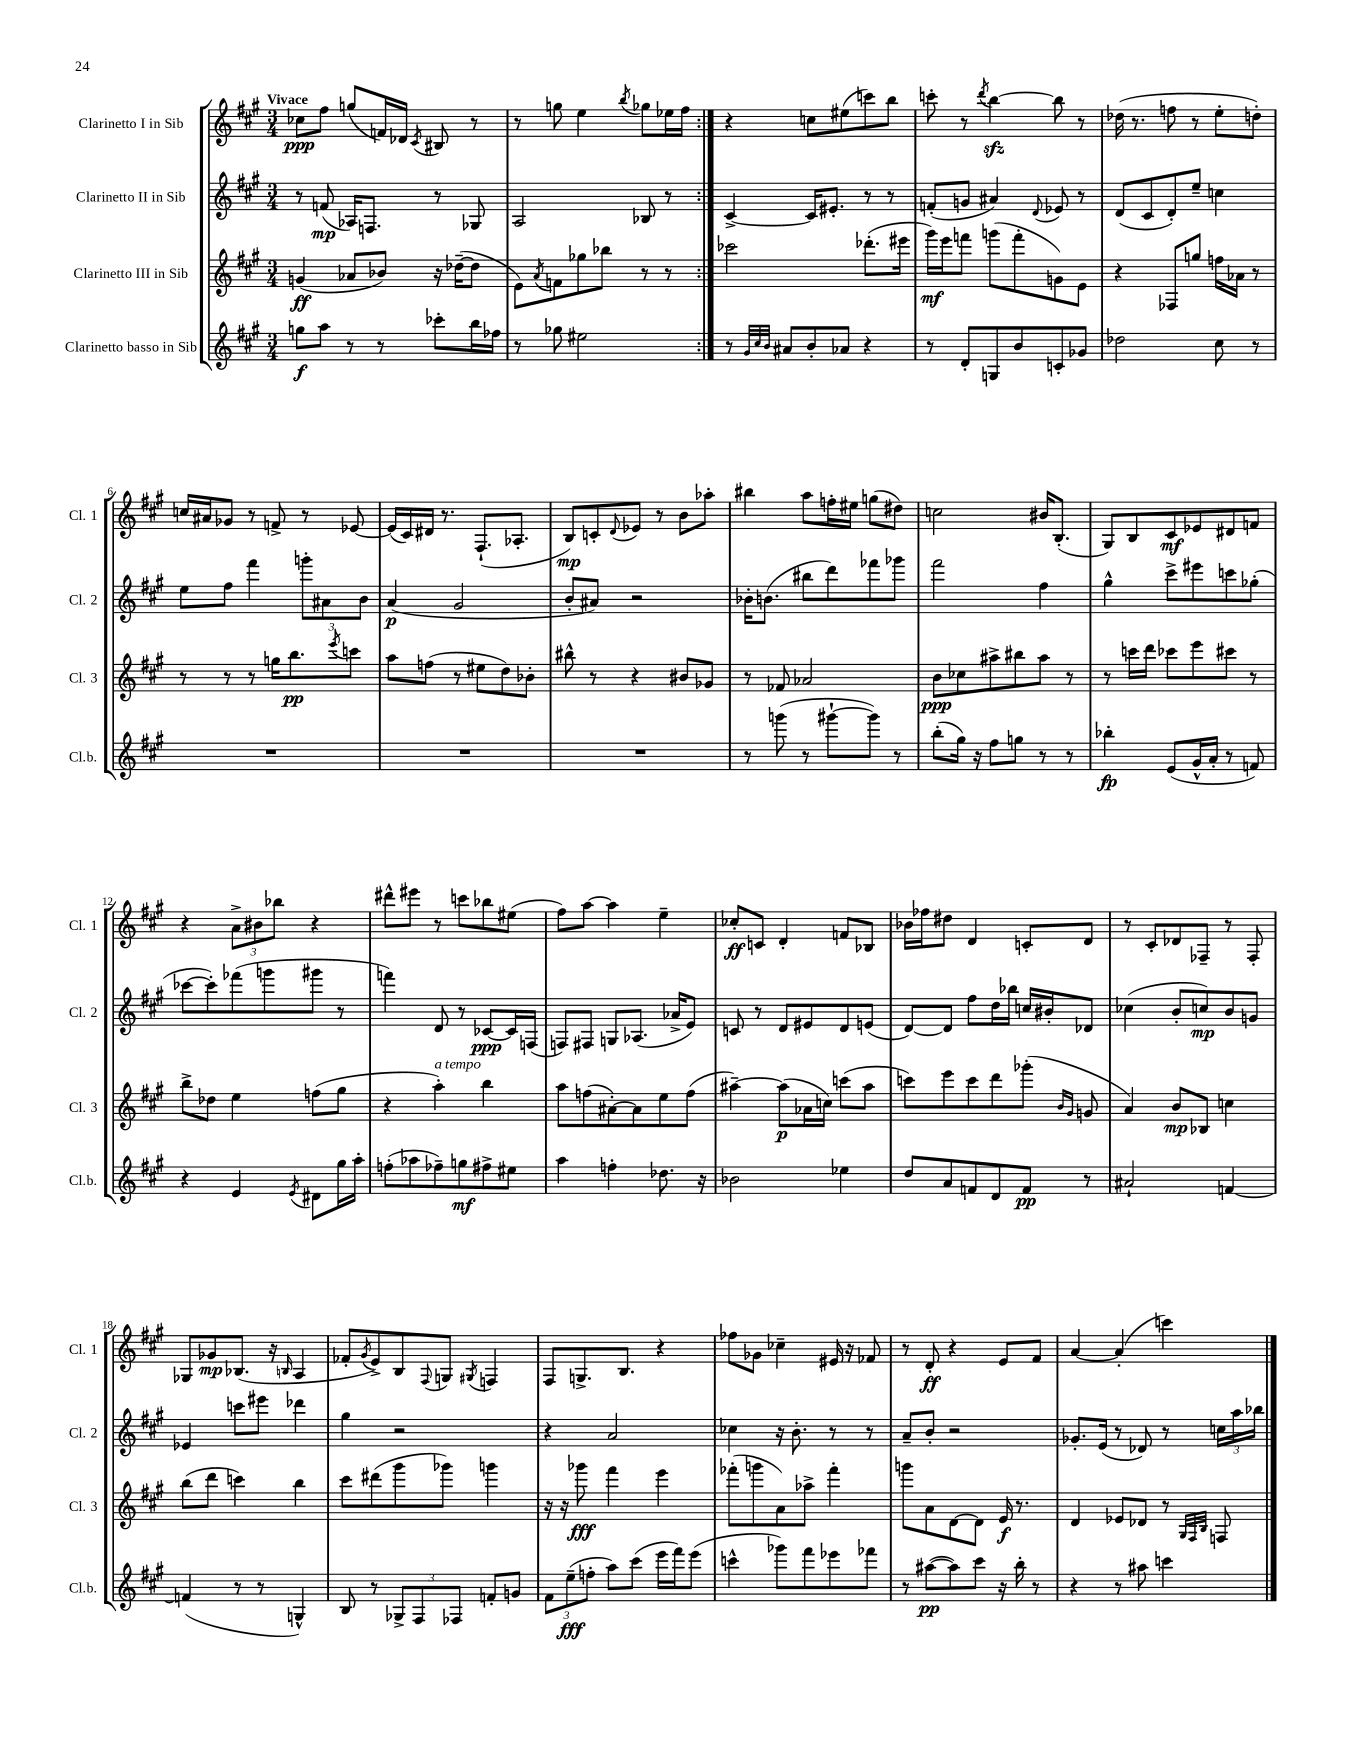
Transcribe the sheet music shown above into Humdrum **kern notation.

**kern	**dynam	**kern	**dynam	**kern	**dynam	**kern	**dynam
*part4	*part4	*part3	*part3	*part2	*part2	*part1	*part1
*staff4	*staff4	*staff3	*staff3	*staff2	*staff2	*staff1	*staff1
*I"Clarinetto basso in Sib	*	*I"Clarinetto III in Sib	*	*I"Clarinetto II in Sib	*	*I"Clarinetto I in Sib	*
*I'Cl.b.	*	*I'Cl. 3	*	*I'Cl. 2	*	*I'Cl. 1	*
*clefG2	*	*clefG2	*	*clefG2	*	*clefG2	*
*k[f#c#g#]	*	*k[f#c#g#]	*	*k[f#c#g#]	*	*k[f#c#g#]	*
*M3/4	*	*M3/4	*	*M3/4	*	*M3/4	*
=1	=1	=1	=1	=1	=1	=1	=1
!	!	!	!	!	!	!LO:TX:a:B:t=Vivace	!
8ggn\L	f	(4gn/	ff	8r	.	8cc-X\L	ppp
8aa\J	.	.	.	(8fn/	mp	8ff#\J	.
8r	.	8a-X/L	.	16A-X/KL)	.	(8ggn/L	.
.	.	.	.	8.Fn/J	.	.	.
8r	.	8b-X/J)	.	.	.	16fn/L)	.
.	.	.	.	.	.	16d-X/JJ	.
.	.	.	.	.	.	8qc#/	.
8ccc-X'\L	.	16r	.	8r	.	8B#X/	.
.	.	([16dd-X~\KL	.	.	.	.	.
16bb\L	.	8dd-\J]	.	8G-X/	.	8r	.
16ff-X\JJ	.	.	.	.	.	.	.
=2	=2	=2	=2	=2	=2	=2	=2
8r	.	8e\L)	.	2A/	.	8r	.
.	.	8qa/	.	.	.	.	.
8gg-X\	.	8fn\	.	.	.	8ggn\	.
2ee#X\	.	8gg-X\	.	.	.	4ee\	.
.	.	8bb-X\J	.	.	.	.	.
.	.	.	.	.	.	8qbb/	.
.	.	8r	.	8B-X/	.	8gg-X\L	.
.	.	8r	.	8r	.	16ee-X\L	.
.	.	.	.	.	.	16ff#\JJ	.
=3:|!	=3:|!	=3:|!	=3:|!	=3:|!	=3:|!	=3:|!	=3:|!
8r	.	2ccc-X\	.	[4c#^/	.	4r	.
32qqg#/LLL	.	.	.	.	.	.	.
32qqcc#/	.	.	.	.	.	.	.
32qqb/JJJ	.	.	.	.	.	.	.
8a#X/L	.	.	.	.	.	.	.
8b'/	.	.	.	16c#/KL]	.	8ccn\L	.
.	.	.	.	8.e#X'/J	.	.	.
8a-X/J	.	.	.	.	.	(8ee#X\	.
4r	.	(8.ddd-X'\L	.	8r	.	8cccn\)	.
.	.	.	.	8r	.	8bb\J	.
.	.	16eee#X\Jk	.	.	.	.	.
=4	=4	=4	=4	=4	=4	=4	=4
8r	.	16ggg#\LL)	mf	(8fn'/L	.	8cccn'\	.
.	.	16eee\J	.	.	.	.	.
8d'/L	.	8fffn\J	.	8gn/J	.	8r	.
.	.	.	.	.	.	8qddd/	.
8Gn/	.	(8gggn\L	.	4a#X/)	.	[4bbzz\	.
8b/	.	8fff'\	.	.	.	.	.
.	.	.	.	8qqd/	.	.	.
8cn'/	.	8gn\)	.	8e-X/	.	8bb\]	.
8g-X/J	.	8e\J	.	8r	.	8r	.
=5	=5	=5	=5	=5	=5	=5	=5
2dd-X\	.	4r	.	(8d/L	.	(16dd-X\	.
.	.	.	.	.	.	8.r	.
.	.	.	.	8c#/	.	.	.
.	.	8F-X/L	.	8d'/)	.	8ffn\	.
.	.	8ggn/J	.	8ee~/J	.	8r	.
8cc#\	.	16ffn\LL	.	4ccn\	.	8ee'\L	.
.	.	16a-X\JJ	.	.	.	.	.
8r	.	8r	.	.	.	8ddn'\J)	.
!!LO:LB:g=z
=6	=6	=6	=6	=6	=6	=6	=6
2.r	.	8r	.	8ee\L	.	16ccn/LL	.
.	.	.	.	.	.	16a#X/J	.
.	.	8r	.	8ff#\J	.	8g-X/J	.
.	.	8r	.	4fff#\	.	8r	.
.	.	16ggn\KL	.	.	.	8fn^/	.
.	.	8.bb\	pp	.	.	.	.
.	.	.	.	12gggn'\L	.	8r	.
.	.	.	.	12a#X\	.	.	.
.	.	8qeee/	.	.	.	.	.
.	.	8cccn\J	.	.	.	[8e-X/	.
.	.	.	.	12b\J	.	.	.
=7	=7	=7	=7	=7	=7	=7	=7
2.r	.	8aa\L	.	(4a/	p	(16e-/LL]	.
.	.	.	.	.	.	16c#/)	.
.	.	(8ffn\J	.	.	.	16d#X/JJ	.
.	.	.	.	.	.	8.r	.
.	.	8r	.	2g#/	.	.	.
.	.	8ee#X\L	.	.	.	(8.F#`/L	.
.	.	8dd\)	.	.	.	.	.
.	.	.	.	.	.	8.A-X'/J	.
.	.	8b-X'\J	.	.	.	.	.
=8	=8	=8	=8	=8	=8	=8	=8
2.r	.	8bb#X^^\	.	8b'/L	.	8B/L)	mp
.	.	8r	.	8a#X/J)	.	8cn'/	.
.	.	.	.	.	.	8qqd/	.
.	.	4r	.	2r	.	8e-X/J	.
.	.	.	.	.	.	8r	.
.	.	8b#X/L	.	.	.	8b\L	.
.	.	8g-X/J	.	.	.	8aa-X'\J	.
=9	=9	=9	=9	=9	=9	=9	=9
8r	.	8r	.	16b-X'\KL	.	4bb#X\	.
.	.	.	.	(8.bn\J	.	.	.
(8gggn\	.	8f-X/	.	.	.	.	.
8r	.	2a-X/	.	8bb#X\L	.	8aa\L	.
[8ggg#X`\L	.	.	.	8ddd\)	.	16ffn'\L	.
.	.	.	.	.	.	16ee#X\JJ	.
8ggg#\J])	.	.	.	8fff-X\	.	(8ggn\L	.
8r	.	.	.	8ggg-X\J	.	8dd#X\J)	.
=10	=10	=10	=10	=10	=10	=10	=10
(8bb'\L	.	8b\L	ppp	2fff#\	.	2ccn\	.
16gg#\Jk)	.	8cc-X\	.	.	.	.	.
16r	.	.	.	.	.	.	.
8ff#\L	.	8aa#X^\	.	.	.	.	.
8ggn\J	.	8bb#X\	.	.	.	.	.
8r	.	8aa#\J	.	4ff#\	.	16b#X/KL	.
.	.	.	.	.	.	(8.B'/J	.
8r	.	8r	.	.	.	.	.
=11	=11	=11	=11	=11	=11	=11	=11
4bb-X'\	fp	8r	.	4gg#^^\	.	8G#/L)	.
.	.	16cccn\LL	.	.	.	8B/	.
.	.	16ddd\JJ	.	.	.	.	.
(8e/L	.	8ccc-X\L	.	8ccc#^\L	.	8c#/	mf
16g#^^/L	.	8eee\	.	8eee#X\	.	8e-X/	.
16a'/JJ	.	.	.	.	.	.	.
8r	.	8ccc#X\J	.	8cccn\	.	8d#X/	.
8fn/)	.	8r	.	(8gg-X'\J	.	8fn/J	.
!!LO:LB:g=z
=12	=12	=12	=12	=12	=12	=12	=12
4r	.	8bb^\L	.	[8ccc-X\L	.	4r	.
.	.	8dd-X\J	.	8ccc-'\])	.	.	.
4e/	.	4ee\	.	(8fff-X\	.	12a^\L	.
.	.	.	.	.	.	12b#X\	.
.	.	.	.	8gggn\	.	.	.
.	.	.	.	.	.	12bb-X\J	.
8qe/	.	.	.	.	.	.	.
8d#X\L	.	(8ffn\L	.	8ggg#X\J	.	4r	.
16gg#\L	.	8gg#\J	.	8r	.	.	.
16aa'\JJ	.	.	.	.	.	.	.
=13	=13	=13	=13	=13	=13	=13	=13
(8ffn'\L	.	4r	.	4fffn\)	.	8ddd#X^^\L	.
8aa-X\	.	.	.	.	.	8eee#X\J	.
!	!	!LO:TX:a:i:t=a tempo	!	!	!	!	!
8ff-X~\)	.	4aa'\)	.	8d/	.	8r	.
8ggn\	mf	.	.	8r	.	8cccn\L	.
8ff#X^\	.	4bb\	.	[8c-X/L	ppp	8bb-X\	.
8ee#X\J	.	.	.	16c-/L]	.	(8ee#X\J	.
.	.	.	.	(16Fn/JJ	.	.	.
=14	=14	=14	=14	=14	=14	=14	=14
4aa\	.	8aa\L	.	8Fn/L)	.	8ff#\L)	.
.	.	(8ffn\	.	8F#X/J	.	[8aa\J	.
4ffn'\	.	[8a#X'\)	.	8Gn/L	.	4aa\]	.
.	.	8a#\]	.	(8.A-X/J	.	.	.
8.dd-X\	.	8ee\	.	.	.	4ee~\	.
.	.	.	.	16a-X^/KL	.	.	.
.	.	(8ff\J	.	8e/J)	.	.	.
16r	.	.	.	.	.	.	.
=15	=15	=15	=15	=15	=15	=15	=15
2b-X\	.	[4aa#X~\)	.	8cn/	.	8cc-X'/L	ff
.	.	.	.	8r	.	8cn/J	.
.	.	(8aa#\L]	p	8d/L	.	4d'/	.
.	.	16a-X\L	.	8e#X/	.	.	.
.	.	16ccn\JJ)	.	.	.	.	.
4ee-X\	.	(8cccn\L	.	8d/	.	8fn/L	.
.	.	8aa#\J	.	(8en/J	.	8B-X/J	.
=16	=16	=16	=16	=16	=16	=16	=16
8dd/L	.	8cccn\L)	.	[8d/L)	.	16b-X\LL	.
.	.	.	.	.	.	16ff-X\J	.
8a/	.	8eee\	.	8d/J]	.	8dd#X\J	.
8fn/	.	8ccc\	.	8ff#\L	.	4d/	.
8d/	.	8ddd\	.	16dd\L	.	.	.
.	.	.	.	16bb-X\JJ	.	.	.
8f/J	pp	(8ggg-X'\J	.	16ccn/LL	.	8cn'/L	.
.	.	.	.	16b#X'/J	.	.	.
.	.	16qqb/LL	.	.	.	.	.
.	.	16qqg#/JJ	.	.	.	.	.
8r	.	8gn/	.	8d-X/J	.	8d/J	.
=17	=17	=17	=17	=17	=17	=17	=17
2a#X`/	.	4a/)	.	(4cc-X\	.	8r	.
.	.	.	.	.	.	8c#'/L	.
.	.	8b/L	mp	8b'/L	.	8d-X/	.
.	.	8B-X/J	.	8ccn/)	mp	8F-X~/J	.
[4fn/	.	4ccn\	.	8b/	.	8r	.
.	.	.	.	8gn/J	.	8F-'/	.
!!LO:LB:g=z
=18	=18	=18	=18	=18	=18	=18	=18
(4fn/]	.	(8bb\L	.	4e-X/	.	8G-X/L	.
.	.	8ddd\J	.	.	.	8g-X/	mp
8r	.	4cccn\)	.	8cccn\L	.	(8.B-X/J	.
8r	.	.	.	8eee#X\J	.	.	.
.	.	.	.	.	.	16r	.
.	.	.	.	.	.	16qqBn/	.
4Gn^^/)	.	4bb\	.	4ddd-X\	.	4A/	.
=19	=19	=19	=19	=19	=19	=19	=19
8B/	.	8ccc#\L	.	4gg#\	.	8f-X'/L	.
.	.	.	.	.	.	8qg#/	.
8r	.	(8ddd#X\	.	.	.	8e^/)	.
12G-X^/L	.	8ggg#\	.	2r	.	8B/	.
12F#/	.	.	.	.	.	.	.
.	.	.	.	.	.	8qqF#/	.
.	.	8ggg-X\J)	.	.	.	8Gn/J	.
12F-X/J	.	.	.	.	.	.	.
.	.	.	.	.	.	8qG#X/	.
8fn'/L	.	4gggn\	.	.	.	4Fn/	.
8gn/J	.	.	.	.	.	.	.
=20	=20	=20	=20	=20	=20	=20	=20
12f#\L	.	16r	.	4r	.	8F#/L	.
.	.	16r	.	.	.	.	.
(12ee~\	fff	.	.	.	.	.	.
.	.	8ggg-X\	fff	.	.	8.Gn^/	.
12ffn'\J	.	.	.	.	.	.	.
8aa\L)	.	4fff#\	.	2a/	.	.	.
.	.	.	.	.	.	8.B/J	.
(8ccc#\J	.	.	.	.	.	.	.
16eee\LL	.	4eee\	.	.	.	4r	.
16fff#\J)	.	.	.	.	.	.	.
(8eee\J	.	.	.	.	.	.	.
=21	=21	=21	=21	=21	=21	=21	=21
4cccn^^\	.	(8fff-X'\L	.	4cc-X\	.	8ff-X\L	.
.	.	8gggn\	.	.	.	8g-X\J	.
8ggg-X\L)	.	8a\)	.	16r	.	4cc-X~\	.
.	.	.	.	8.b'\	.	.	.
8fff#\	.	8aa-X^\J	.	.	.	.	.
8eee-X\	.	4fff-'\	.	8r	.	16e#X/	.
.	.	.	.	.	.	16r	.
8fff-X\J	.	.	.	8r	.	8f-X/	.
=22	=22	=22	=22	=22	=22	=22	=22
8r	.	8gggn\L	.	8a~/L	.	8r	.
([8aa#X\L	pp	8a\	.	8b'/J	.	8d'/	ff
8aa#\])	.	[8d\	.	2r	.	4r	.
8ccc#\J	.	8d\J]	.	.	.	.	.
16r	.	16e/	f	.	.	8e/L	.
16bb'\	.	8.r	.	.	.	.	.
8r	.	.	.	.	.	8f#/J	.
=23	=23	=23	=23	=23	=23	=23	=23
4r	.	4d/	.	8.g-X'/L	.	[4a/	.
.	.	.	.	(16e/Jk	.	.	.
8r	.	8e-X/L	.	8r	.	(4a'/]	.
8aa#X\	.	8d-X/J	.	8d-X/)	.	.	.
4cccn\	.	8r	.	8r	.	4cccn\)	.
.	.	32qqG#/LLL	.	.	.	.	.
.	.	32qqF#/	.	.	.	.	.
.	.	32qqB/JJJ	.	.	.	.	.
.	.	8Fn/	.	24ccn\LL	.	.	.
.	.	.	.	24aa\	.	.	.
.	.	.	.	24bb-X\JJ	.	.	.
==	==	==	==	==	==	==	==
*-	*-	*-	*-	*-	*-	*-	*-
